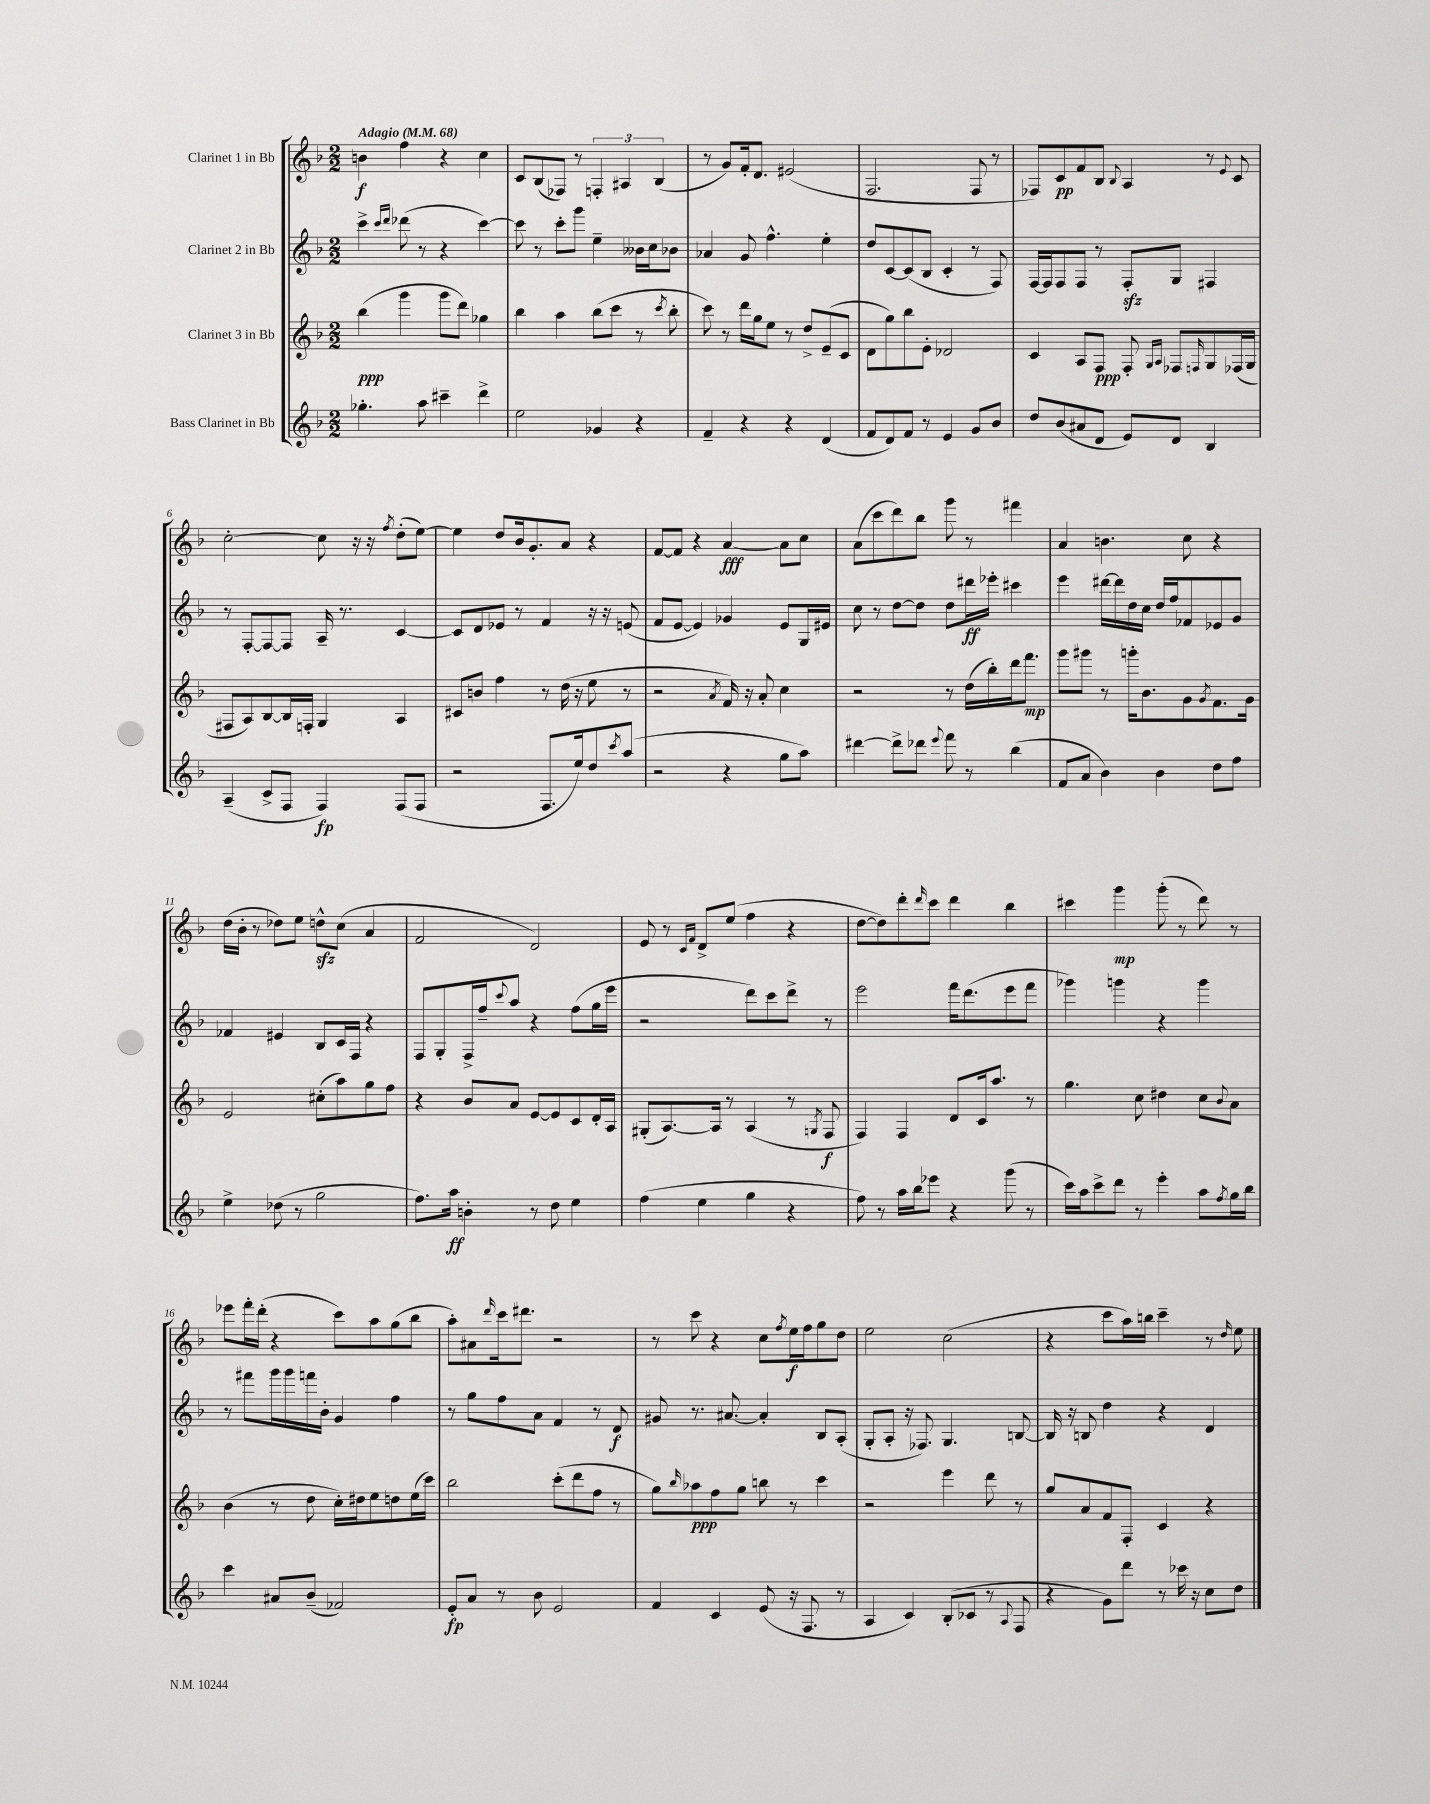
<<
\new StaffGroup <<
\new Staff = "s0" \with { instrumentName = "Clarinet 1 in Bb" } {
    \clef treble \key f \major \numericTimeSignature \time 2/2 \tempo "Adagio" 4 = 68
    b'4\f f''4 r4 c''4 |
    c'8 bes8( fes8) r8 \tuplet 3/2 { f4-. ais4 bes4( } |
    r8 g'8) f'16-. d'8. eis'2( |
    f2. f8 r8 |
    fes8) c'8\pp f'8 bes8 \appoggiatura { bes8 } a4 r8 \appoggiatura { e'8 } c'8 |
    c''2~-. c''8 r16 r16 \acciaccatura { f''8 } d''8-.( e''8~) |
    e''4 d''8 bes'16 g'8.-. a'8 r4 |
    f'8~ f'8 r4 a'4~\fff a'8 c''8 |
    a'8( c'''8 d'''8) bes''8 g'''8 r8 fis'''4 |
    a'4 b'4. c''8 r4 |
    d''16( bes'16-. r8 des''8) e''8 d''8-^\sfz c''8( a'4 |
    f'2 d'2) |
    e'8 r8 \grace { c'16 f'16 } d'8-> e''8( f''4 r4 |
    d''8~ d''8) d'''8-. \grace { d'''16 } c'''8 d'''4 bes''4 |
    cis'''4 g'''4\mp g'''8-.( r8 d'''8) r8 |
    ees'''8 f'''16-. d'''16-.( r4 c'''8) a''8 g''8( bes''8 |
    a''8-.) ais'8 \grace { d'''16 } c'''16 dis'''8. r2 |
    r8 c'''8 r4 c''8 \acciaccatura { f''8 } e''16\f f''16 g''8 d''8 |
    e''2 c''2( |
    r4 c'''8 a''16) b''16 c'''4-- r8 \grace { d''16 } e''8 \bar "|." |
}
\new Staff = "s1" \with { instrumentName = "Clarinet 2 in Bb" } {
    \clef treble \key f \major \numericTimeSignature \time 2/2
    c'''4-> \grace { c'''16 d'''16 } des'''8( r8 r4 c'''4~) |
    c'''8 r8 c'''8-. g'''8 e''4-- beses'16 c''16 bes'8 |
    aes'4 g'8 f''4.-^ e''4-. |
    d''8 c'8~ c'8( bes8 c'4-. r8 f8) |
    f16~ f16 f8 f8 r8 f8-.\sfz g8 fis4 |
    r8 f8~-. f8~ f8 a16-- r8. c'4~ |
    c'8 d'8 ees'8 r8 f'4 r16 r16 e'8( |
    f'8 e'8~ e'4) ges'4 e'8 g16 eis'16 |
    c''8 r8 d''8~ d''8 d''8 dis'''16\ff ees'''16-. cis'''4 |
    e'''4 dis'''16~ dis'''16 d''16 c''16 d''16 f''16 fes'8 ees'8 g'8 |
    fes'4 eis'4 bes8 c'16 f16 r4 |
    f8 g8-. f16-> f''16-- \appoggiatura { c'''8 } a''8 r4 f''8( g''16 e'''16 |
    r2 d'''8) c'''8 d'''8-> r8 |
    e'''2 f'''16 d'''8.( e'''8 f'''8 |
    ges'''4) g'''4 r4 g'''4 |
    r8 fis'''8 g'''16 g'''16 f'''16 bes'16-. g'4 f''4 |
    r8 g''8 f''8 a'8 f'4 r8 d'8\f |
    gis'8 r8. ais'8.~ ais'4-. bes8 a8-.( |
    g8-. a8-. r16 fes8.) g4. b8~ |
    b16 r16 b8 d''4 r4 d'4 \bar "|." |
}
\new Staff = "s2" \with { instrumentName = "Clarinet 3 in Bb" } {
    \clef treble \key f \major \numericTimeSignature \time 2/2
    bes''4\ppp( g'''4 g'''8 d'''8) ges''4 |
    bes''4 a''4 bes''8( c'''8 r8 \acciaccatura { c'''8 } bes''8-. |
    c'''8) r8 d'''16 g''16 e''8 r8 d''8-> e'8--( c'8 |
    d'8 g''8) bes''8 e'8-. des'2 |
    c'4 a8 f8\ppp f8-. \grace { g16 a16 } fes8 \grace { f16 } g8 fes16( g16 |
    fis8 a8) bes8~ bes16 f16-. g4 a4 |
    cis'8 b'8 f''4 r8 d''16( r16 e''8 r8 |
    r2 \acciaccatura { a'8 } f'16) r16 a'8-. c''4 |
    r2 r8 d''16( bes''16-.) d'''16 f'''8.\mp |
    g'''8 gis'''8 r8 g'''16-. bes'8. g'8 \acciaccatura { g'8 } f'8. g'16 |
    e'2 cis''8-.( a''8) g''8 f''8 |
    r4 bes'8 a'8 e'8~ e'8 c'8 d'16-. a16 |
    gis8-.( a8.~) a16 r8 a4( r8 \acciaccatura { g8 } f8\f |
    f4) f4 d'8 c'16 a''8. r8 |
    g''4. c''8 dis''4 c''8 \appoggiatura { bes'8 } a'8 |
    bes'4( r8 d''8 c''16-.) dis''16 e''8 d''8 e''16( c'''16) |
    bes''2 c'''8-.( d'''8 f''8 r8 |
    g''8) \grace { bes''16 } aes''8\ppp f''8 g''8 b''8 r8 c'''4 |
    r2 e'''4 d'''8 r8 |
    g''8 a'8 f'8 f8-. c'4 r4 \bar "|." |
}
\new Staff = "s3" \with { instrumentName = "Bass Clarinet in Bb" } {
    \clef treble \key f \major \numericTimeSignature \time 2/2
    ges''4.-. a''8 cis'''4-- d'''4-> |
    e''2 ges'4 r4 |
    f'4-- r4 r4 d'4( |
    f'8 d'8) f'8 r8 e'4 g'8 bes'8 |
    d''8 bes'8( ais'8 d'8 e'8) d'8 bes4 |
    a4--( c'8-> f8 f4\fp) f8( f8 |
    r2 f8. e''16) d''8 \acciaccatura { c'''8 } a''8( |
    r2 r4 g''8 a''8) |
    dis'''4~ dis'''8-> des'''8 \appoggiatura { e'''8 } f'''8 r8 bes''4( |
    f'8 a'8 bes'4) bes'4 d''8 f''8 |
    e''4-> des''8( r8 g''2 |
    f''8.) a''16\ff b'4-. r8 d''8 e''4 |
    f''4( e''4 g''4 r4 |
    f''8) r8 a''16 bes''16 ees'''8 r4 g'''8( r8 |
    c'''16) a''16 c'''8-> d'''8 r8 e'''4-. a''8 \acciaccatura { f''8 } g''16 bes''16 |
    c'''4 ais'8 bes'8--( fes'2) |
    e'8-.\fp a'8 r8 bes'8 e'2 |
    f'4 c'4 e'8( r16 f8. r8 |
    a4 c'4) bes8-.( ces'8 r8 \appoggiatura { a8 } f8 |
    r4 g'8) d'''8 r8 ces'''16 r16 c''8 d''8 \bar "|." |
}
>>
>>
